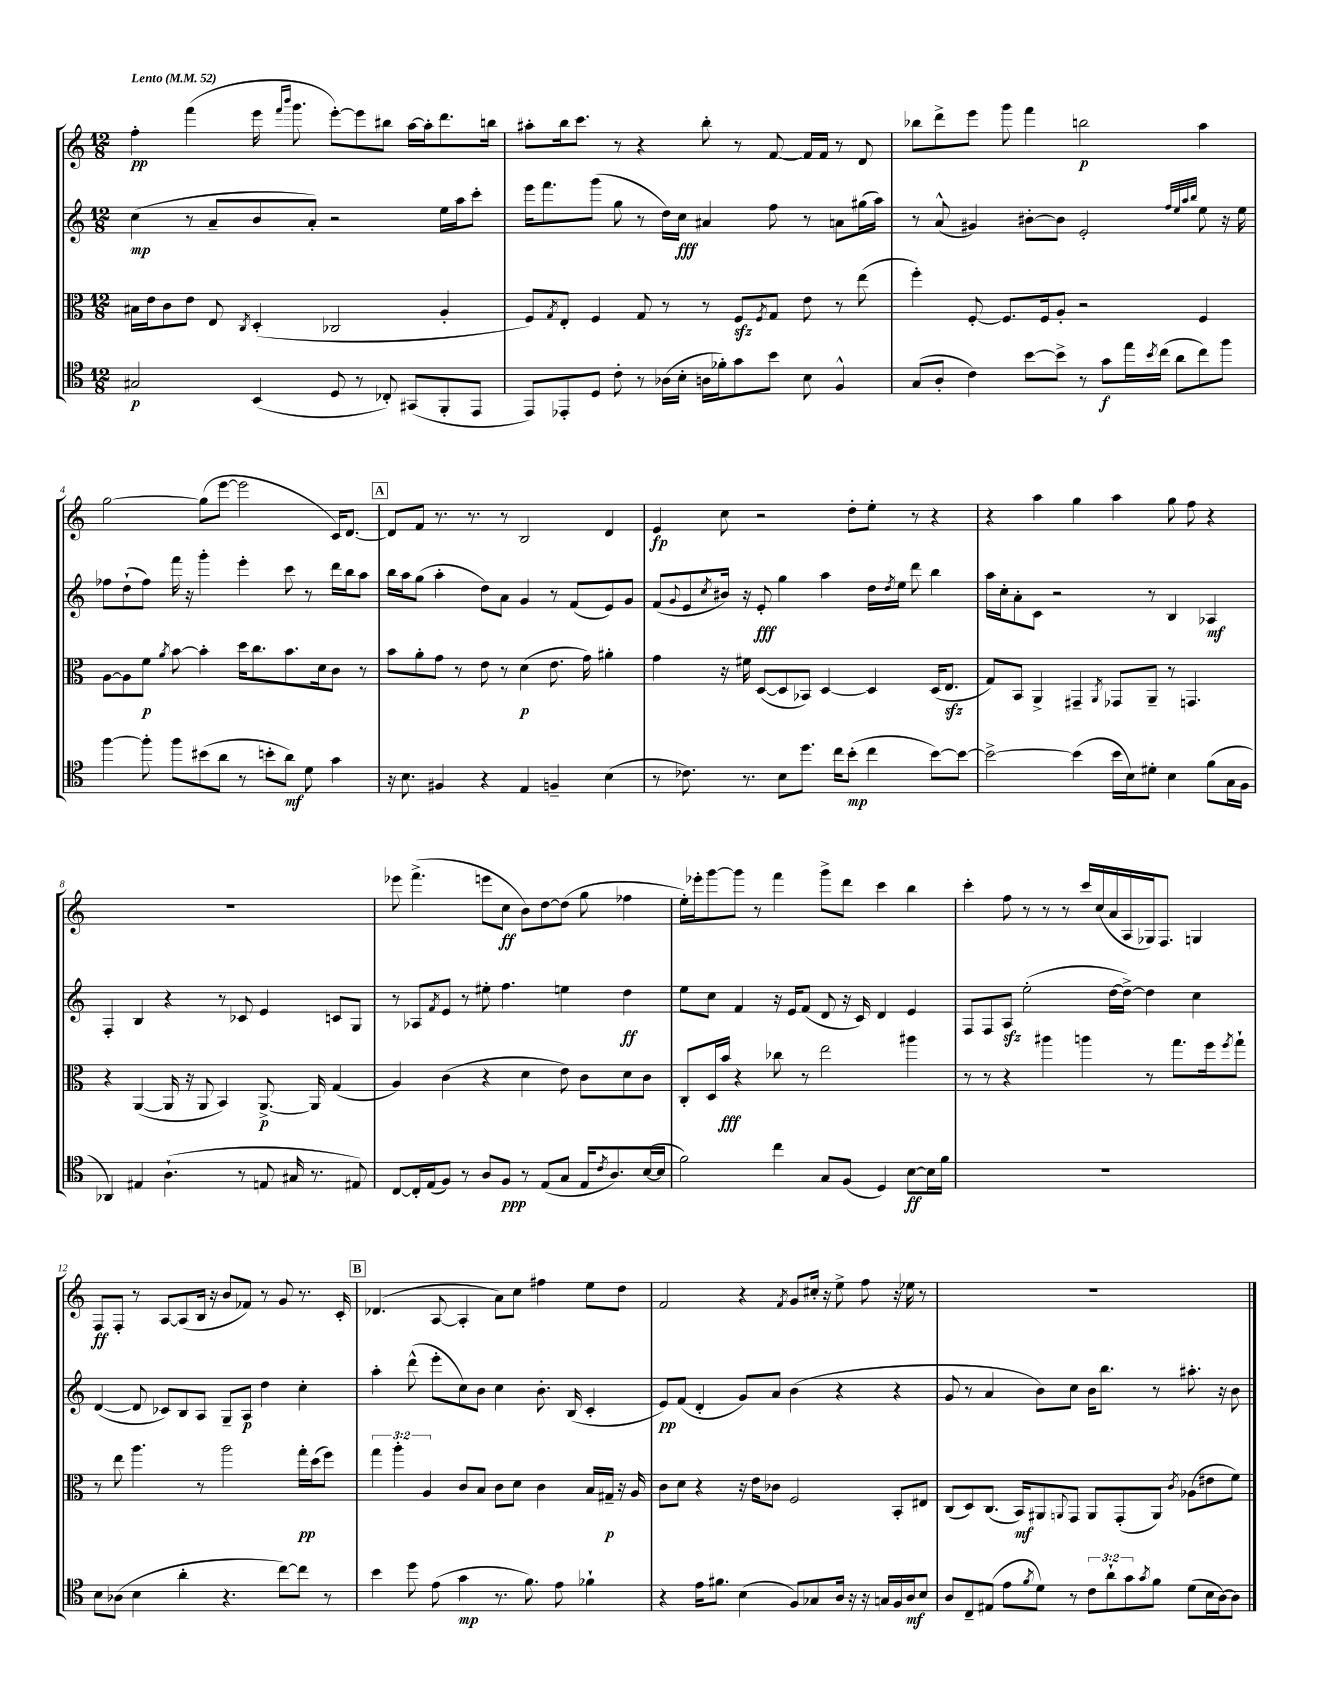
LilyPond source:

<<
\new StaffGroup <<
\new Staff = "s0" {
    \clef treble \key c \major \numericTimeSignature \time 12/8 \tempo "Lento" 4 = 52
    f''4-.\pp f'''4( e'''16 \grace { f'''16 b'''16 } g'''8. e'''8~-.) e'''8 bis''8 a''16~ a''16-. d'''8. b''16 |
    ais''8-. b''16 c'''8. r8 r4 b''8-. r8 f'8~ f'16 f'16 r8 d'8 |
    bes''8 d'''8-> e'''8 g'''8 f'''4 b''2\p a''4 |
    g''2~ g''8( e'''8~ e'''2 c'16) d'8.~ |
    \mark \markup { \box "A" } d'8 f'8 r8. r8. r8 b2 d'4 |
    e'4\fp c''8 r2 d''8-. e''8-. r8 r4 |
    r4 a''4 g''4 a''4 g''8 f''8 r4 |
    R1. |
    ees'''8 f'''4.->( e'''8 c''8\ff b'8) d''8~ d''8( g''8 fes''4 |
    e''16-.) ees'''16-. g'''8~ g'''8 r8 f'''4 g'''8-> d'''8 c'''4 b''4 |
    c'''4-. f''8 r8 r8 r8 c'''16 c''16( a'16 a16 ges16) f8. g4 |
    f8\ff f8-. r8 a8~ a8( b16 r16 b'8 fes'8) r8 g'8 r8. c'16-. |
    \mark \markup { \box "B" } des'4.( a8~ a4-. a'8) c''8 fis''4 e''8 d''8 |
    f'2 r4 \acciaccatura { f'8 } g'8 cis''16-. r16 e''8-> f''8 r16 ees''16 r8 |
    R1. \bar "|." |
}
\new Staff = "s1" {
    \clef treble \key c \major \numericTimeSignature \time 12/8
    c''4\mp( r8 a'8-- b'8 a'8-.) r2 e''16 a''16 c'''8-. |
    e'''16 f'''8. g'''8( g''8 r8 d''16) c''16\fff ais'4 f''8 r8 a'8 gis''16( a''16) |
    r8 a'8-^( gis'4) bis'8~-. bis'8 e'2-. \grace { f''32 e''32 a''32 b''32 } e''8 r16 e''16 |
    fes''8 d''8-!( fes''8) f'''16 r16 g'''4-. e'''4-. c'''8 r8 d'''16 b''16 a''8 |
    \mark \markup { \box "A" } b''16 a''16 g''8( a''4-. d''8) a'8 g'4 r8 f'8( e'8) g'8 |
    f'8( \appoggiatura { g'8 } e'8 \acciaccatura { c''8 } bis'16) r16 e'8-.\fff g''4 a''4 d''16 \acciaccatura { d''8 } e''16 d'''8 b''4 |
    a''16 c''16-. a'8-. c'8 r2 r8 b4 aes4\mf |
    f4-. b4 r4 r8 ces'8 e'4 c'8 g8 |
    r8 aes8 \acciaccatura { f'8 } e'8 r8 eis''8-. f''4. e''4 d''4\ff |
    e''8 c''8 f'4 r16 e'16 f'8( d'8 r16 c'16) d'4 e'4 |
    f8 f8 a8\sfz e''2-.( d''16~ d''16~->) d''4 c''4 |
    d'4~( d'8 ces'8) b8 a8 g8-- a8\p d''4 c''4-. |
    \mark \markup { \box "B" } a''4-. d'''8-^( e'''8-. c''8) b'8 c''4 b'8.-. b16( c'4-. |
    e'8\pp) f'8( d'4-. g'8) a'8 b'4( r4 r4 |
    g'8 r8 a'4 b'8) c''8 b'16 b''8. r8 ais''8.-. r16 b'8 \bar "|." |
}
\new Staff = "s2" {
    \clef alto \key c \major \numericTimeSignature \time 12/8 \override Staff.TupletNumber.text = #tuplet-number::calc-fraction-text
    bis16 e'16 c'8 e'8 e8 \acciaccatura { c8 } d4-.( ces2 a4-. |
    f8) \acciaccatura { g8 } e8-. f4 g8 r8 r8 f8\sfz \acciaccatura { f8 } g8 e'8 r8 e''8( |
    f''4-.) f8~-. f8. f16 a8-. r2 f4 |
    a8~ a8 f'8\p \acciaccatura { a'8 } b'8~ b'4-. d''16 c''8. b'8. d'16 c'8 r8 |
    \mark \markup { \box "A" } b'8 a'8-. g'8 r8 e'8 r8 d'4\p( e'8. g'16) ais'4-. |
    g'4 r16 fis'16 d8~( d8 bes,8) d4~ d4 d16( e8.\sfz |
    g8) b,8 a,4-> gis,4-- \acciaccatura { a,8 } ges,8 a,8-- r8 g,4. |
    r4 a,4~( a,16 r16 a,8 b,4) a,8.~->\p a,16 g4( |
    a4) c'4( r4 d'4 e'8) c'8 d'8 c'8 |
    c8-. d16 b'16\fff r4 ces''8 r8 e''2 ais''4 |
    r8 r8 r4 ais''4 a''4 r8 g''8. f''16 \acciaccatura { f''8 } g''8-! |
    r8 e''8 a''4. r8 a''2 g''16-.\pp d''16( f''8) |
    \mark \markup { \box "B" } \tuplet 3/2 { g''4 a''4-. a4 } c'8 b8 c'8 d'8 c'4 b16 gis16--\p r16 a16 |
    c'8 d'8 r4 r16 e'16 ces'8 f2 b,8-. eis8 |
    c8( d8) c8.( b,16\mf) ais,8 \appoggiatura { a,8 } g,8 a,8 g,8-.( a,8) \acciaccatura { c'8 } aes8( eis'8 f'8) \bar "|." |
}
\new Staff = "s3" {
    \clef tenor \key c \major \numericTimeSignature \time 12/8 \override Staff.TupletNumber.text = #tuplet-number::calc-fraction-text
    gis2\p b,4( d8 r8 ces8-.) gis,8( f,8-. e,8 |
    e,8) ees,8-. d8 c'8-. r8 aes16( b16-. a16 fes'16-.) g'8 b'8 b8 f4-^ |
    g8( a8-. c'4) b'8~ b'8-> r8 g'8\f e''16 \acciaccatura { b'8 } c''16( a'8 c''8) f''8 |
    f''4~ f''8-. f''8 bis'8( a'8 r8 b'8-. a'8\mf) d'8 g'4 |
    \mark \markup { \box "A" } r16 b8. fis4 r4 e4 f4-- b4( |
    r8 ces'8.) r8. b8 d''8. c''16 b'8-.\mp( c''4 b'8~) b'8~ |
    b'2~-> b'4( b'16 b16) dis'8-. b4 f'8( g16 f16 |
    aes,4) eis4 a4.-!( r8 e8 gis16 r8. eis8) |
    c8~ c16-. e16( f8) r8 a8 f8\ppp r8 e8( g8 e16 \acciaccatura { c'8 } a8.) b16~( b16 |
    f'2) c''4 g8 f8( d4) b8~\ff b16 f'16 |
    R1. |
    b8 aes8( b4 a'4-. r4. c''8~) c''8 r8 |
    \mark \markup { \box "B" } b'4 d''8 e'8( g'4\mp r8. f'8.) e'8 fes'4-! |
    r4 e'16 fis'8. b4( f8) ges8 a16 r16 r16 g16 f16 a16\mf b8 |
    a8 c8-- eis8( e'8 \acciaccatura { f'8 } d'8) r8 \tuplet 3/2 { c'8 a'8-! g'8 } \acciaccatura { g'8 } f'8 d'8( b16 a16~) a8 \bar "|." |
}
>>
>>
